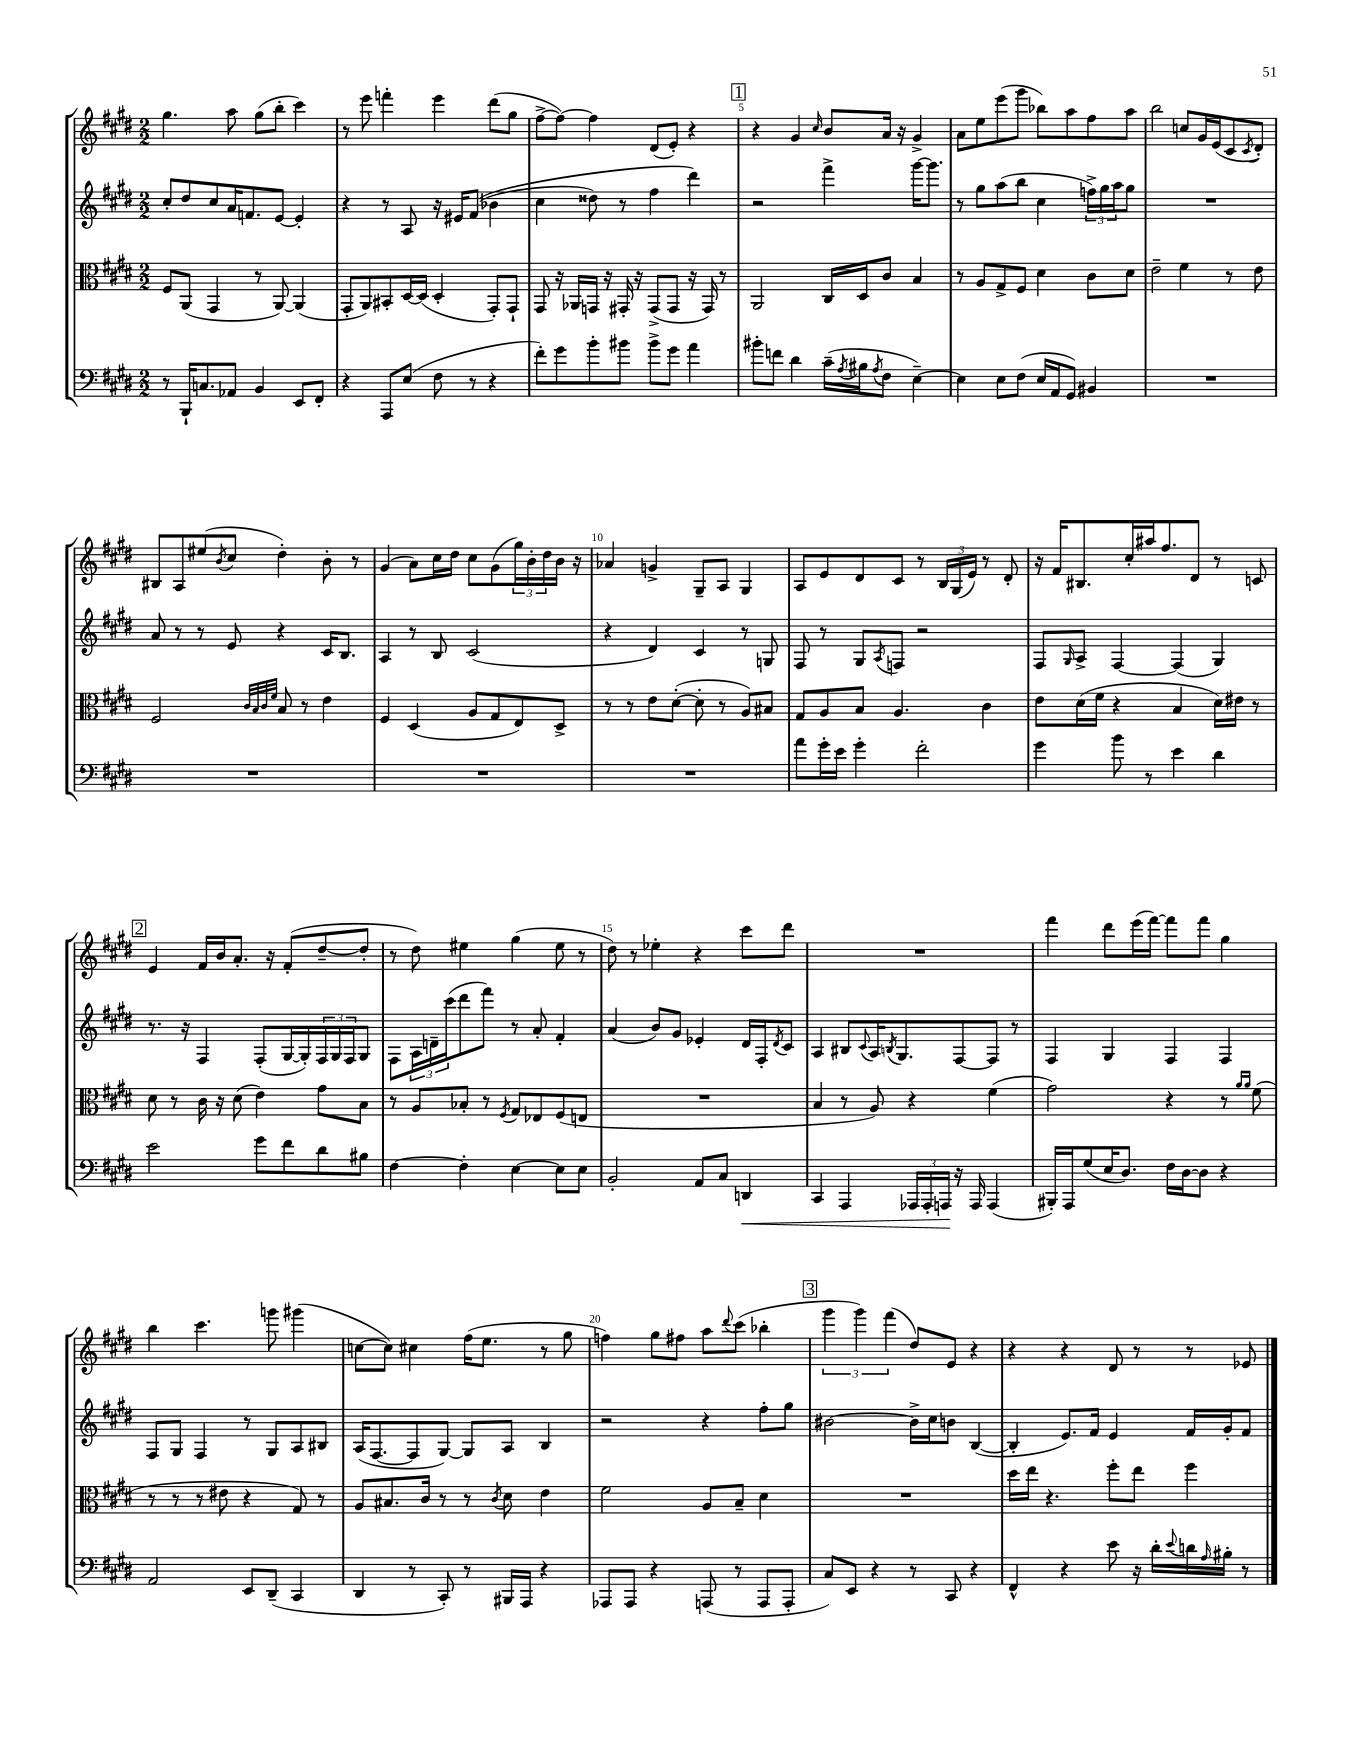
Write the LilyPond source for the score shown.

<<
\new StaffGroup <<
\new Staff = "s0" {
    \clef treble \key e \major \numericTimeSignature \time 2/2
    gis''4. a''8 gis''8( b''8-. cis'''4) |
    r8 e'''8 f'''4-. e'''4 dis'''8( gis''8 |
    fis''8~-> fis''8~) fis''4 dis'8( e'8-.) r4 |
    \mark \markup { \box "1" } r4 gis'4 \grace { cis''16 } b'8 a'16 r16 gis'4-> |
    a'8 e''8 e'''8( gis'''8 bes''8) a''8 fis''8 a''8 |
    b''2 c''8 gis'16 e'16( cis'8 \acciaccatura { cis'8 } dis'8-.) |
    bis8 a8 eis''8( \acciaccatura { b'8 } cis''8 dis''4-.) b'8-. r8 |
    gis'4( a'8) cis''16 dis''16 cis''8 gis'8( \tuplet 3/2 { gis''16) b'16-. dis''16 } b'16 r16 |
    aes'4 g'4-> gis8-- a8 gis4 |
    a8 e'8 dis'8 cis'8 r8 \tuplet 3/2 { b16 gis16( e'16) } r8 dis'8-. |
    r16 fis'16 bis8. cis''16-. ais''16 fis''8. dis'8 r8 c'8 |
    \mark \markup { \box "2" } e'4 fis'16 b'16 a'8.-. r16 fis'8-.( dis''8~-- dis''8-. |
    r8 dis''8) eis''4 gis''4( eis''8 r8 |
    dis''8) r8 ees''4-. r4 cis'''8 dis'''8 |
    R1 |
    fis'''4 dis'''8 e'''16( fis'''16~) fis'''8 fis'''8 gis''4 |
    b''4 cis'''4. g'''8 gis'''4( |
    c''8~ c''8) cis''4 fis''16( e''8. r8 gis''8 |
    f''4) gis''8 fis''8 a''8 \appoggiatura { dis'''8 } cis'''8( bes''4-. |
    \mark \markup { \box "3" } \tuplet 3/2 { gis'''4 gis'''4) fis'''4( } dis''8) e'8 r4 |
    r4 r4 dis'8 r8 r8 ees'8 \bar "|." |
}
\new Staff = "s1" {
    \clef treble \key e \major \numericTimeSignature \time 2/2
    cis''8-. dis''8 cis''8 a'16 f'8. e'8~ e'4-. |
    r4 r8 a8 r16 eis'16 fis'8(\( bes'4 |
    cis''4 disis''8) r8 fis''4 dis'''4\) |
    \mark \markup { \box "1" } r2 fis'''4-> gis'''16~ gis'''8. |
    r8 gis''8 a''8( b''8 cis''4 \tuplet 3/2 { f''16->) gis''16 a''16 } gis''8 |
    R1 |
    a'8 r8 r8 e'8 r4 cis'16 b8. |
    a4 r8 b8 cis'2( |
    r4 dis'4) cis'4 r8 g8 |
    fis8 r8 gis8 \acciaccatura { a8 } f8 r2 |
    fis8 \grace { gis16 } a8-> fis4~ fis4( gis4) |
    \mark \markup { \box "2" } r8. r16 fis4 fis8-.( gis16~ gis16-.) \tuplet 3/2 { fis16 gis16 fis16 } gis8 |
    fis8 \tuplet 3/2 { a16 d'16-- cis'''16( } dis'''8 fis'''8) r8 a'8-. fis'4-. |
    a'4( b'8) gis'8 ees'4-. dis'16 fis16-. \acciaccatura { dis'8 } cis'8 |
    a4 bis8 \appoggiatura { cis'8 } a16 \acciaccatura { b8 } gis8. fis8~ fis8 r8 |
    fis4 gis4 fis4 fis4 |
    fis8 gis8 fis4 r8 gis8 a8 bis8 |
    a16( fis8.~ fis8 gis8~) gis8 a8 b4 |
    r2 r4 fis''8-. gis''8 |
    \mark \markup { \box "3" } bis'2~ bis'16-> cis''16 b'8 b4~( |
    b4-. e'8.) fis'16 e'4 fis'16 gis'16-. fis'8 \bar "|." |
}
\new Staff = "s2" {
    \clef alto \key e \major \numericTimeSignature \time 2/2
    fis8 a,8( gis,4 r8 a,8~) a,4( |
    gis,8-. a,8) bis,8-. dis16~ dis16( dis4-. gis,8-.) gis,8-! |
    gis,8 r16 aes,16 g,16 r16 gis,16-. r16 gis,8->( gis,8 r16 gis,16) r8 |
    \mark \markup { \box "1" } a,2 cis16 dis16 cis'8 b4 |
    r8 a8 gis8-> fis8 dis'4 cis'8 dis'8 |
    e'2-- fis'4 r8 e'8 |
    fis2 \grace { cis'32 b32 cis'32 fis'32 } b8 r8 e'4 |
    fis4 dis4( a8 gis8 e8) dis8-> |
    r8 r8 e'8 dis'8~-.( dis'8-. r8 a8) bis8 |
    gis8 a8 b8 a4. cis'4 |
    e'8 dis'16( fis'16 r4 b4 dis'16) eis'16 r8 |
    \mark \markup { \box "2" } dis'8 r8 cis'16 r16 dis'8( e'4) gis'8 b8 |
    r8 a8 bes8-. r8 \acciaccatura { fis8 } gis8 ees8 fis8( e8 |
    R1 |
    b4 r8 a8) r4 fis'4( |
    gis'2) r4 r8 \grace { a'16 a'16 } fis'8( |
    r8 r8 r8 eis'8 r4 gis8) r8 |
    a8 bis8. cis'16 r8 r8 \acciaccatura { cis'8 } dis'8 e'4 |
    fis'2 a8 b8-- dis'4 |
    \mark \markup { \box "3" } R1 |
    dis''16 e''16 r4. fis''8-. e''8 fis''4 \bar "|." |
}
\new Staff = "s3" {
    \clef bass \key e \major \numericTimeSignature \time 2/2
    r8 b,,16-! c8. aes,8 b,4 e,8 fis,8-. |
    r4 a,,8 e8( fis8 r8 r4 |
    fis'8-.) gis'8 b'8-. bis'8 bis'8-> gis'8 a'4 |
    \mark \markup { \box "1" } bis'8-. f'8 dis'4 cis'16--( \acciaccatura { a8 } bis16 \acciaccatura { a8 } fis8 e4~--) |
    e4 e8 fis8( e16 a,16 gis,8) bis,4 |
    R1 |
    R1 |
    R1 |
    R1 |
    a'8 gis'16-. e'16 gis'4-. fis'2-. |
    gis'4 b'8 r8 e'4 dis'4 |
    \mark \markup { \box "2" } e'2 gis'8 fis'8 dis'8 bis8 |
    fis4~ fis4-. e4~ e8 e8 |
    b,2-. a,8 cis8 d,4\< |
    cis,4 a,,4 \tuplet 3/2 { aes,,16 aes,,16-. a,,16\! } r16 a,,16 a,,4( |
    bis,,16-.) a,,16 gis8( e16 dis8.) fis16 dis16~ dis8 r4 |
    a,2 e,8 dis,8--( cis,4 |
    dis,4 r8 cis,8-.) r8 bis,,16 a,,16 r4 |
    aes,,8 aes,,8 r4 a,,8( r8 a,,8 a,,8-. |
    \mark \markup { \box "3" } cis8) e,8 r4 r8 cis,8 r4 |
    fis,4-^ r4 e'8 r16 dis'16-. \appoggiatura { e'8 } d'16 \grace { a16 } bis16-. r8 \bar "|." |
}
>>
>>
\layout { \context { \Score currentBarNumber = #2 \override BarNumber.break-visibility = ##(#f #t #t) barNumberVisibility = #(every-nth-bar-number-visible 5) } }
